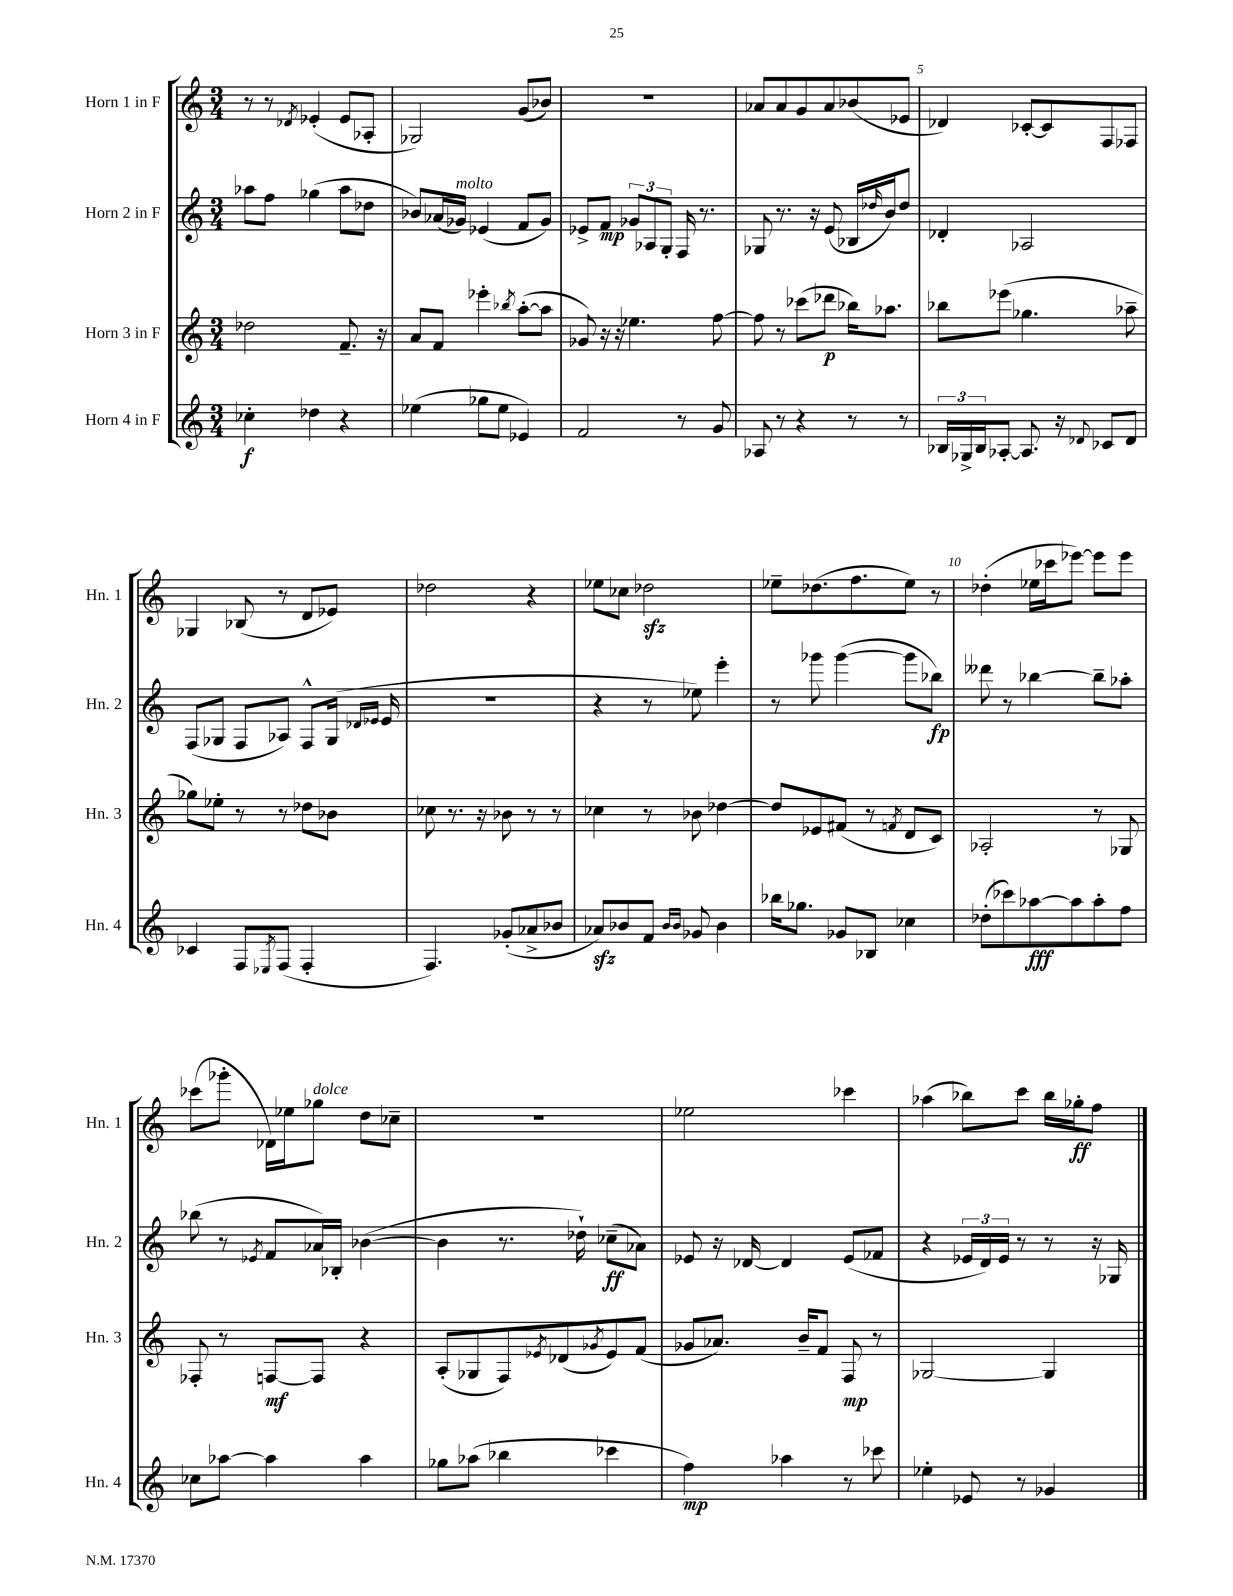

**kern	**kern	**kern	**kern
*staff4	*staff3	*staff2	*staff1
*clefG2	*clefG2	*clefG2	*clefG2
*k[]	*k[]	*k[]	*k[]
*M3/4	*M3/4	*M3/4	*M3/4
4cc-'	2dd-	8aa-	8r
.	.	8ff	8r
.	.	.	8qd-
4dd-	.	(4gg-	(4e-'
4r	8.f~	8aa-	8e-
.	.	8dd-	8A-'
.	16r	.	.
=	=	=	=
(4ee-	8a	8b-)	2G-)
.	8f	(16a-	.
.	.	16g-)	.
8gg-	4eee-'	(4e-	.
8ee-	.	.	.
.	8qbb-	.	.
4e-)	([8aa'	8f	(8g
.	8aa]	8g-)	8b-)
=	=	=	=
2f	8g-)	8e-^	2.r
.	16r	8f	.
.	16r	.	.
.	4.ee-	12g-	.
.	.	12A-	.
.	.	12G'	.
8r	.	16F	.
.	.	8.r	.
8g	[8ff	.	.
=	=	=	=
8A-	8ff]	8G-	8a-
8r	8r	8.r	8a-
4r	(8ccc-	.	8g
.	.	16r	.
.	8ddd-	(8e	8a-
8r	16bb-)	16B-	(8b-
.	.	16qqdd-	.
.	8.aa-	16b)	.
8r	.	8dd-	8e-
=	=	=	=
24B-	8bb-	4d-'	4d-)
24G-^	.	.	.
24B-	.	.	.
[8A-'	(8eee-	.	.
8.A-]	4.gg-	2A-	[8c-'
.	.	.	8c-]
16r	.	.	.
8qqd-	.	.	.
8c-	.	.	8F
8d-	8aa-~	.	8F-
=	=	=	=
4c-	8gg-)	(8F	4G-
.	8ee-'	8G-	.
8F	8r	8F	(8B-
8qE-	.	.	.
(8F	8r	8A-)	8r
4F'	8dd-	8F^^	8d
.	8b-	(16G-	8e-)
.	.	16qqd-	.
.	.	16qqe-	.
.	.	16e-	.
=	=	=	=
4.F)	8cc-	2.r	2dd-
.	8.r	.	.
.	16r	.	.
(8g-'	8b-	.	.
8a-^	8r	.	4r
8b-	8r	.	.
=	=	=	=
8a-)	4cc-	4r	8ee-
8b-	.	.	8cc-
8f	8r	8r	2dd-
16qqb-	.	.	.
16qqb-	.	.	.
8g-	8b-	8ee-)	.
4b-	[4dd-	4eee'	.
=	=	=	=
16bb-	8dd-]	8r	8ee-~
8.gg-	.	.	.
.	8e-	8ggg-	(8.dd-
8g-	(8f#	([4ggg-	.
.	.	.	8.ff
8B-	8r	.	.
.	8qf	.	.
4cc-	8d	8ggg-]	8ee-)
.	8c)	8bb-)	8r
=	=	=	=
(8dd-'	2A-'	8ddd--	(4dd-'
8ccc-)	.	8r	.
[8aa-	.	[4bb-	16ee-
.	.	.	16ccc-
8aa-]	.	.	[8eee-)
8aa-'	8r	8bb-~]	8eee-]
8ff	8G-	8aa-'	8eee-
=	=	=	=
8cc-	8F-'	(8bb-	(8ccc-
[8aa-	8r	8r	8ggg-'
.	.	8qe-	.
4aa-]	[8F	8f	16d-)
.	.	.	16ee-
.	8F]	16a-)	8gg-
.	.	16B-'	.
4aa-	4r	([4b-	8dd
.	.	.	8cc-~
=	=	=	=
8gg-	(8A'	4b-]	2.r
(8aa-	8G-	.	.
4bb-	8F)	8.r	.
.	8qe-	.	.
.	(8d-	.	.
.	.	16dd-`)	.
.	8qg-	.	.
4ccc-	8e-)	(8cc-~	.
.	(8f	8a-)	.
=	=	=	=
4ff)	8g-	8e-	2ee-
.	8.a-)	16r	.
.	.	[16d-	.
4aa-	.	4d-]	.
.	16b~	.	.
.	8f	.	.
8r	8F	(8e-	4ccc-
8ccc-	8r	8f-	.
=	=	=	=
4ee-'	[2G-	4r	(4aa-
8e-	.	24e-	8bb-)
.	.	24d)	.
.	.	24e-	.
8r	.	8r	8ccc
4g-	4G-]	8r	16bb-
.	.	.	16gg-'
.	.	16r	8ff
.	.	16G-	.
==	==	==	==
*-	*-	*-	*-
